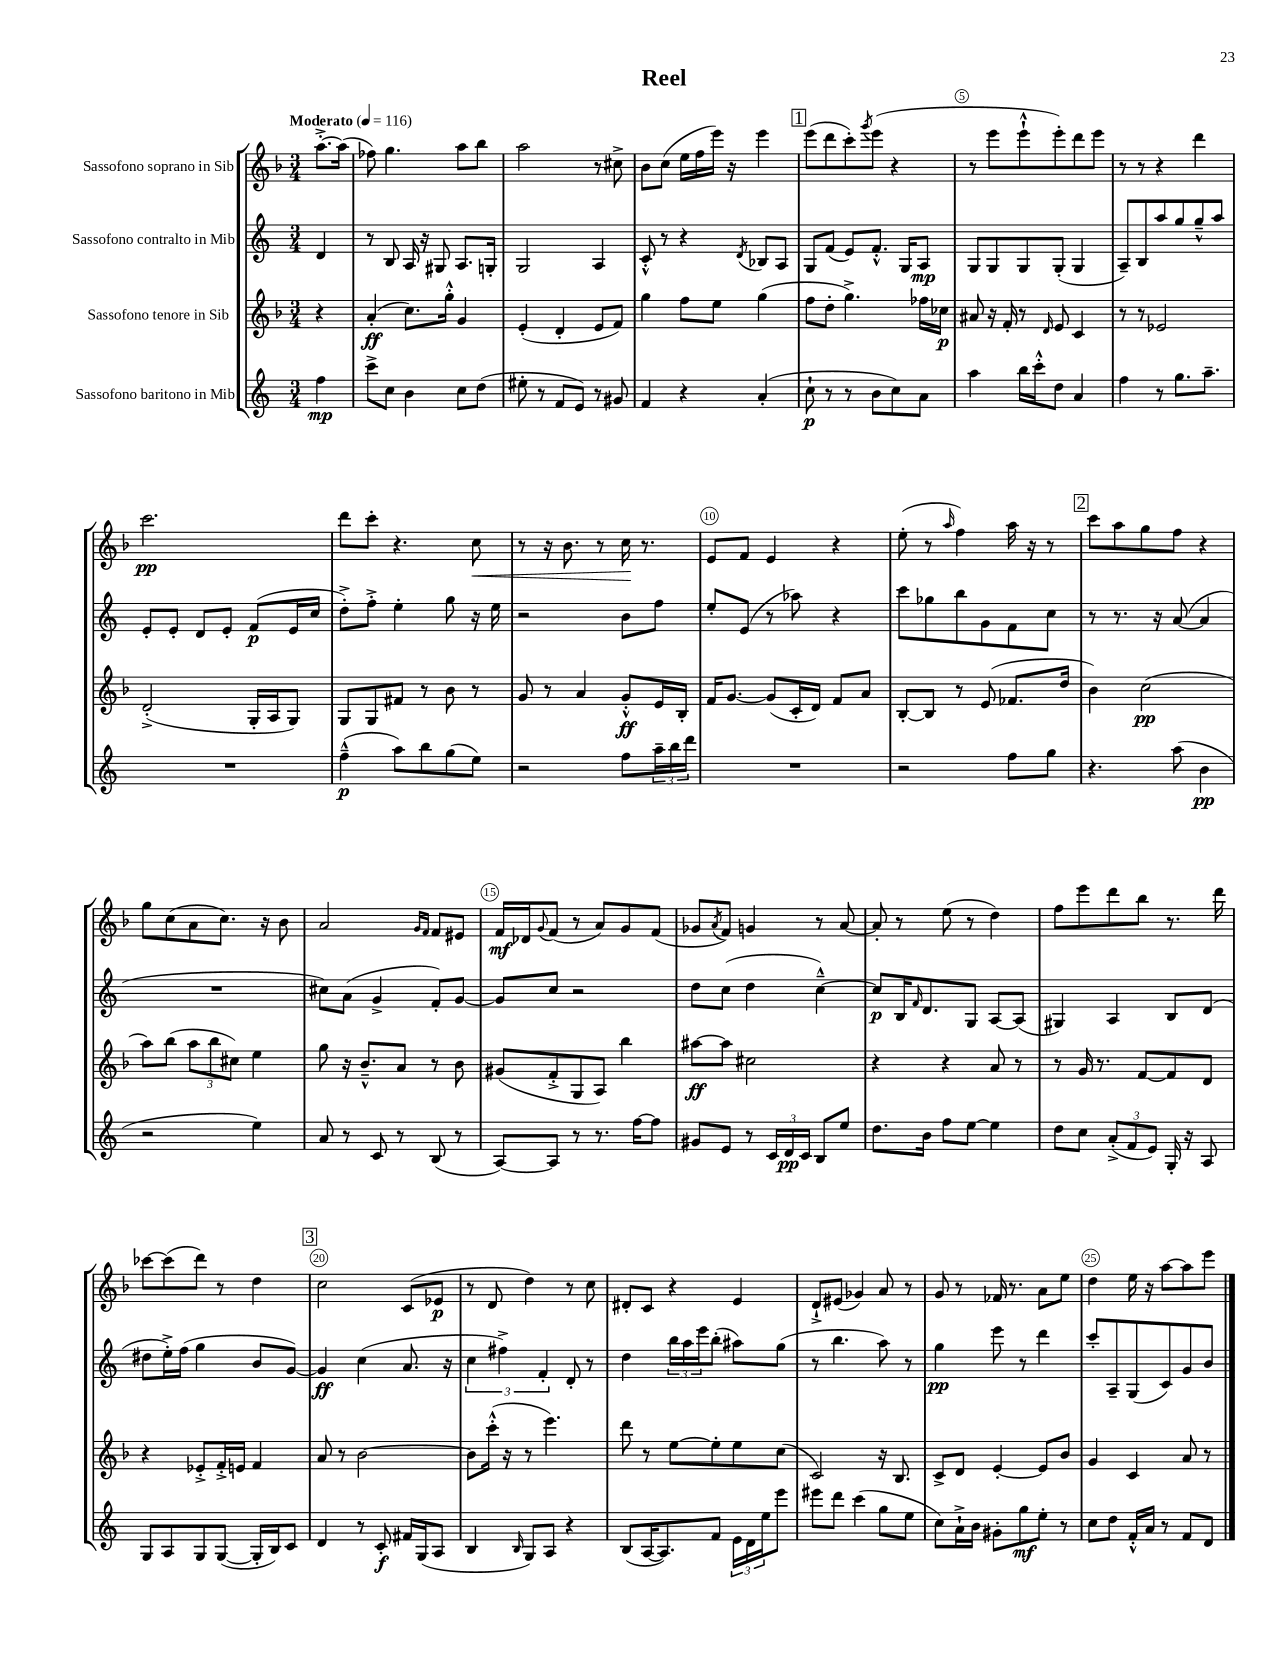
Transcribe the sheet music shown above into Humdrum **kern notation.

**kern	**dynam	**kern	**dynam	**kern	**dynam	**kern	**dynam
*part4	*part4	*part3	*part3	*part2	*part2	*part1	*part1
*staff4	*staff4	*staff3	*staff3	*staff2	*staff2	*staff1	*staff1
*I"Sassofono baritono in Mib	*	*I"Sassofono tenore in Sib	*	*I"Sassofono contralto in Mib	*	*I"Sassofono soprano in Sib	*
*clefG2	*	*clefG2	*	*clefG2	*	*clefG2	*
*k[]	*	*k[b-]	*	*k[]	*	*k[b-]	*
*M3/4	*	*M3/4	*	*M3/4	*	*M3/4	*
*MM116	*	*MM116	*	*MM116	*	*MM116	*
=	=	=	=	=	=	=	=
!	!	!	!	!	!	!LO:TX:a:B:t=Moderato	!
4ff\	mp	4r	.	4d/	.	[8.aa'^\L	.
.	.	.	.	.	.	(16aa\Jk]	.
=1	=1	=1	=1	=1	=1	=1	=1
8ccc^\L	.	(4a'/	ff	8r	.	8ff-X\)	.
8cc\J	.	.	.	8B/	.	4.gg\	.
4b\	.	8.cc\L)	.	16A/	.	.	.
.	.	.	.	16r	.	.	.
.	.	.	.	8G#X/	.	.	.
.	.	16gg'^^\Jk	.	.	.	.	.
8cc\L	.	4g/	.	8.A/L	.	8aa\L	.
(8dd\J	.	.	.	.	.	8bb-\J	.
.	.	.	.	16Gn'/Jk	.	.	.
=2	=2	=2	=2	=2	=2	=2	=2
8ee#X'\	.	(4e'/	.	2G/	.	2aa\	.
8r	.	.	.	.	.	.	.
8f/L	.	4d'/	.	.	.	.	.
8e/J)	.	.	.	.	.	.	.
8r	.	8e/L	.	4A/	.	8r	.
8g#X/	.	8f/J)	.	.	.	8cc#X^\	.
=3	=3	=3	=3	=3	=3	=3	=3
4f/	.	4gg\	.	8c'^^/	.	8b-\L	.
.	.	.	.	8r	.	(8cc\J	.
4r	.	8ff\L	.	4r	.	16ee\LL	.
.	.	.	.	.	.	16ff\	.
.	.	8ee\J	.	.	.	16eee\JJ)	.
.	.	.	.	.	.	16r	.
.	.	.	.	8qd/	.	.	.
(4a'/	.	(4gg\	.	8B-X/L	.	4eee\	.
.	.	.	.	8A/J	.	.	.
!!LO:REH:place=s1:t=1
=4	=4	=4	=4	=4	=4	=4	=4
8cc`\	p	8ff\L	.	8G/L	.	(8eee\L	.
8r	.	8dd'\J	.	(8f/J	.	8ddd\	.
8r	.	4.gg^\)	.	8e/L)	.	8ccc'\)	.
.	.	.	.	.	.	8qggg/	.
8b\L	.	.	.	8.f'^^/J	.	(8eee\J	.
8cc\)	.	.	.	.	.	4r	.
.	.	.	.	16G/KL	.	.	.
8a\J	.	16ff-X\LL	.	8A/J	mp	.	.
.	.	16cc-X\JJ	p	.	.	.	.
=5	=5	=5	=5	=5	=5	=5	=5
4aa\	.	8a#X/	.	8G/L	.	8r	.
.	.	16r	.	8G/	.	8eee\L	.
.	.	16f'/	.	.	.	.	.
16bb\LL	.	8r	.	8G/	.	8eee`^^\	.
16ccc'^^\J	.	.	.	.	.	.	.
.	.	16qqd/	.	.	.	.	.
8dd\J	.	8e/	.	(8G'/J	.	8eee'\)	.
4a/	.	4c/	.	4G/	.	8ddd\	.
.	.	.	.	.	.	8eee\J	.
=6	=6	=6	=6	=6	=6	=6	=6
4ff\	.	8r	.	8A~/L)	.	8r	.
.	.	8r	.	8B/	.	8r	.
8r	.	2e-X/	.	8aa/	.	4r	.
8.gg\L	.	.	.	8gg/	.	.	.
.	.	.	.	8gg~^^/	.	4ddd\	.
8.aa~\J	.	.	.	.	.	.	.
.	.	.	.	8aa/J	.	.	.
!!LO:LB:g=z
=7	=7	=7	=7	=7	=7	=7	=7
2.r	.	(2d'^/	.	8e'/L	.	2.ccc\	pp
.	.	.	.	8e'/J	.	.	.
.	.	.	.	8d/L	.	.	.
.	.	.	.	8e'/J	.	.	.
.	.	16G'/LL	.	(8f/L	p	.	.
.	.	16A/J	.	.	.	.	.
.	.	8G/J)	.	16e/L	.	.	.
.	.	.	.	16cc/JJ	.	.	.
=8	=8	=8	=8	=8	=8	=8	=8
(4ff~^^\	p	8G/L	.	8dd'^\L)	.	8ddd\L	.
.	.	8G/	.	8ff'^\J	.	8ccc'\J	.
8aa\L)	.	8f#X/J	.	4ee'\	.	4.r	.
8bb\	.	8r	.	.	.	.	.
(8gg\	.	8b-\	.	8gg\	.	.	.
!	!	!	!	!	!	!	!LO:HP:b
8ee\J)	.	8r	.	16r	.	8cc\	<
.	.	.	.	16ee\	.	.	.
=9	=9	=9	=9	=9	=9	=9	=9
2r	.	8g/	.	2r	.	8r	.
.	.	8r	.	.	.	16r	.
.	.	.	.	.	.	8.b-\	.
.	.	4a/	.	.	.	.	.
.	.	.	.	.	.	8r	.
8ff\L	.	8g'^^/L	ff	8b\L	.	16cc\	.
.	.	.	.	.	.	8.r	[
24aa~\L	.	16e/L	.	8ff\J	.	.	.
24bb\	.	.	.	.	.	.	.
.	.	16B-'/JJ	.	.	.	.	.
24ddd\JJ	.	.	.	.	.	.	.
=10	=10	=10	=10	=10	=10	=10	=10
2.r	.	16f/KL	.	8ee'/L	.	8e/L	.
.	.	[8.g/J	.	.	.	.	.
.	.	.	.	(8e/J	.	8f/J	.
.	.	(8g/L]	.	8r	.	4e/	.
.	.	16c'/L	.	8aa-X\)	.	.	.
.	.	16d/JJ)	.	.	.	.	.
.	.	8f/L	.	4r	.	4r	.
.	.	8a/J	.	.	.	.	.
=11	=11	=11	=11	=11	=11	=11	=11
2r	.	[8B-'/L	.	8ccc\L	.	(8ee'\	.
.	.	8B-/J]	.	8gg-X\	.	8r	.
.	.	.	.	.	.	16qqaa/	.
.	.	8r	.	8bb\	.	4ff\)	.
.	.	(8e/	.	8g\	.	.	.
8ff\L	.	8.f-X/L	.	8f\	.	16aa\	.
.	.	.	.	.	.	16r	.
8gg\J	.	.	.	8cc\J	.	8r	.
.	.	16dd/Jk	.	.	.	.	.
!!LO:REH:place=s1:t=2
=12	=12	=12	=12	=12	=12	=12	=12
4.r	.	4b-\)	.	8r	.	8ccc\L	.
.	.	.	.	8.r	.	8aa\	.
.	.	(2cc\	pp	.	.	8gg\	.
.	.	.	.	16r	.	.	.
(8aa\	.	.	.	([8a/	.	8ff\J	.
4b\	pp	.	.	4a/]	.	4r	.
!!LO:LB:g=z
=13	=13	=13	=13	=13	=13	=13	=13
2r	.	8aa\L)	.	2.r	.	8gg\L	.
.	.	(8bb-\J	.	.	.	(8cc\	.
.	.	12aa\L	.	.	.	8a\	.
.	.	12bb-\	.	.	.	.	.
.	.	.	.	.	.	8.cc\J)	.
.	.	12cc#X\J)	.	.	.	.	.
4ee\)	.	4ee\	.	.	.	.	.
.	.	.	.	.	.	16r	.
.	.	.	.	.	.	8b-\	.
=14	=14	=14	=14	=14	=14	=14	=14
8a/	.	8gg\	.	8cc#X\L)	.	2a/	.
8r	.	16r	.	(8a\J	.	.	.
.	.	8.b-~^^/L	.	.	.	.	.
8c/	.	.	.	4g^/	.	.	.
8r	.	8a/J	.	.	.	.	.
.	.	.	.	.	.	16qqg/LL	.
.	.	.	.	.	.	16qqf/JJ	.
(8B/	.	8r	.	8f'/L)	.	8f/L	.
8r	.	8b-\	.	[8g/J	.	8e#X/J	.
=15	=15	=15	=15	=15	=15	=15	=15
[8A/L)	.	(8g#X/L	.	8g/L]	.	16f/LL	mf
.	.	.	.	.	.	16d-X/J	.
.	.	.	.	.	.	8qqg/	.
8A/J]	.	8f'^/	.	8cc/J	.	(8f/J	.
8r	.	8G/	.	2r	.	8r	.
8.r	.	8A/J)	.	.	.	8a/L)	.
.	.	4bb-\	.	.	.	8g/	.
[16ff\KL	.	.	.	.	.	.	.
8ff\J]	.	.	.	.	.	(8f/J	.
=16	=16	=16	=16	=16	=16	=16	=16
8g#X/L	.	[8aa#X\L	ff	8dd\L	.	8g-X/L	.
.	.	.	.	.	.	8qa/	.
8e/J	.	8aa#\J]	.	(8cc\J	.	8f/J)	.
8r	.	2cc#X\	.	4dd\	.	4gn/	.
24c/LL	.	.	.	.	.	.	.
24d/	pp	.	.	.	.	.	.
24c/JJ	.	.	.	.	.	.	.
8B/L	.	.	.	[4cc~^^\)	.	8r	.
8ee/J	.	.	.	.	.	[8a/	.
=17	=17	=17	=17	=17	=17	=17	=17
8.dd\L	.	4r	.	8cc/L]	p	8a'/]	.
.	.	.	.	16B/K	.	8r	.
.	.	.	.	16qqf/	.	.	.
16b\Jk	.	.	.	8.d/	.	.	.
8ff\L	.	4r	.	.	.	(8ee\	.
[8ee\J	.	.	.	8G/J	.	8r	.
4ee\]	.	8a/	.	[8A/L	.	4dd\)	.
.	.	8r	.	(8A/J]	.	.	.
=18	=18	=18	=18	=18	=18	=18	=18
8dd\L	.	8r	.	4G#X/)	.	8ff\L	.
8cc\J	.	16g/	.	.	.	8eee\	.
.	.	8.r	.	.	.	.	.
(12a'^/L	.	.	.	4A/	.	8ddd\	.
12f/	.	.	.	.	.	.	.
.	.	[8f/L	.	.	.	8bb-\J	.
12e/J)	.	.	.	.	.	.	.
16G'/	.	8f/]	.	8B/L	.	8.r	.
16r	.	.	.	.	.	.	.
8A/	.	8d/J	.	(8d/J	.	.	.
.	.	.	.	.	.	16ddd\	.
!!LO:LB:g=z
=19	=19	=19	=19	=19	=19	=19	=19
8G/L	.	4r	.	8dd#X\L	.	[8ccc-X\L	.
8A/	.	.	.	16ee'^\L)	.	(8ccc-\]	.
.	.	.	.	(16ff\JJ	.	.	.
8G/	.	8e-X'^/L	.	4gg\	.	8ddd\J)	.
([8G/J	.	16f'^/L	.	.	.	8r	.
.	.	16en/JJ	.	.	.	.	.
16G'/LL]	.	4f/	.	8b/L	.	4dd\	.
16B/J)	.	.	.	.	.	.	.
8c/J	.	.	.	[8g/J)	.	.	.
!!LO:REH:place=s1:t=3
=20	=20	=20	=20	=20	=20	=20	=20
4d/	.	8a/	.	4g/]	ff	2cc\	.
.	.	8r	.	.	.	.	.
8r	.	[2b-\	.	(4cc\	.	.	.
8c'/	f	.	.	.	.	.	.
16f#X/LL	.	.	.	8.a/	.	(8c/L	.
(16G/J	.	.	.	.	.	.	.
8A/J	.	.	.	.	.	8e-X/J	p
.	.	.	.	16r	.	.	.
=21	=21	=21	=21	=21	=21	=21	=21
4B/	.	8b-\L]	.	6cc\	.	8r	.
.	.	(16ccc'^^\Jk	.	.	.	8d/	.
.	.	.	.	6ff#X^\)	.	.	.
.	.	16r	.	.	.	.	.
16qqB/	.	.	.	.	.	.	.
8G/L)	.	8r	.	.	.	4dd\)	.
.	.	.	.	6f'/	.	.	.
8A/J	.	4.eee\)	.	.	.	.	.
4r	.	.	.	8d'/	.	8r	.
.	.	.	.	8r	.	8cc\	.
=22	=22	=22	=22	=22	=22	=22	=22
(8B/L	.	8ddd\	.	4dd\	.	8d#X'/L	.
[16A/K	.	8r	.	.	.	8c/J	.
8.A/])	.	.	.	.	.	.	.
.	.	[8ee\L	.	24bb\LL	.	4r	.
.	.	.	.	24aa\	.	.	.
.	.	.	.	24eee\J	.	.	.
8f/J	.	8ee'\]	.	(8bb'\J	.	.	.
24e\LL	.	8ee\	.	8aa#X\L)	.	4e/	.
24d\	.	.	.	.	.	.	.
24ee\J	.	.	.	.	.	.	.
8eee\J	.	(8cc\J	.	(8gg\J	.	.	.
=23	=23	=23	=23	=23	=23	=23	=23
8eee#X\L	.	2c/)	.	8r	.	8d`^/L	.
8ddd\J	.	.	.	4.bb\	.	(8e#X/J	.
(4ccc\	.	.	.	.	.	4g-X/)	.
8gg\L	.	16r	.	8aa\)	.	8a/	.
.	.	8.B-/	.	.	.	.	.
8ee\J	.	.	.	8r	.	8r	.
=24	=24	=24	=24	=24	=24	=24	=24
8cc\L)	.	8c^/L	.	4gg\	pp	8g/	.
16a`^\L	.	8d/J	.	.	.	8r	.
16b\JJ	.	.	.	.	.	.	.
8g#X'\L	.	[4e'/	.	8eee\	.	16f-X/	.
.	.	.	.	.	.	8.r	.
8gg\	mf	.	.	8r	.	.	.
8ee'\J	.	8e/L]	.	4ddd\	.	8a\L	.
8r	.	8b-/J	.	.	.	8ee\J	.
=25	=25	=25	=25	=25	=25	=25	=25
8cc\L	.	4g/	.	8ccc'/L	.	4dd\	.
8dd\J	.	.	.	8A~/	.	.	.
16f'^^/LL	.	4c/	.	(8G/	.	16ee\	.
16a/JJ	.	.	.	.	.	16r	.
8r	.	.	.	8c/)	.	[8aa\L	.
8f/L	.	8a/	.	8g/	.	8aa\]	.
8d/J	.	8r	.	8b/J	.	8eee\J	.
==	==	==	==	==	==	==	==
*-	*-	*-	*-	*-	*-	*-	*-
